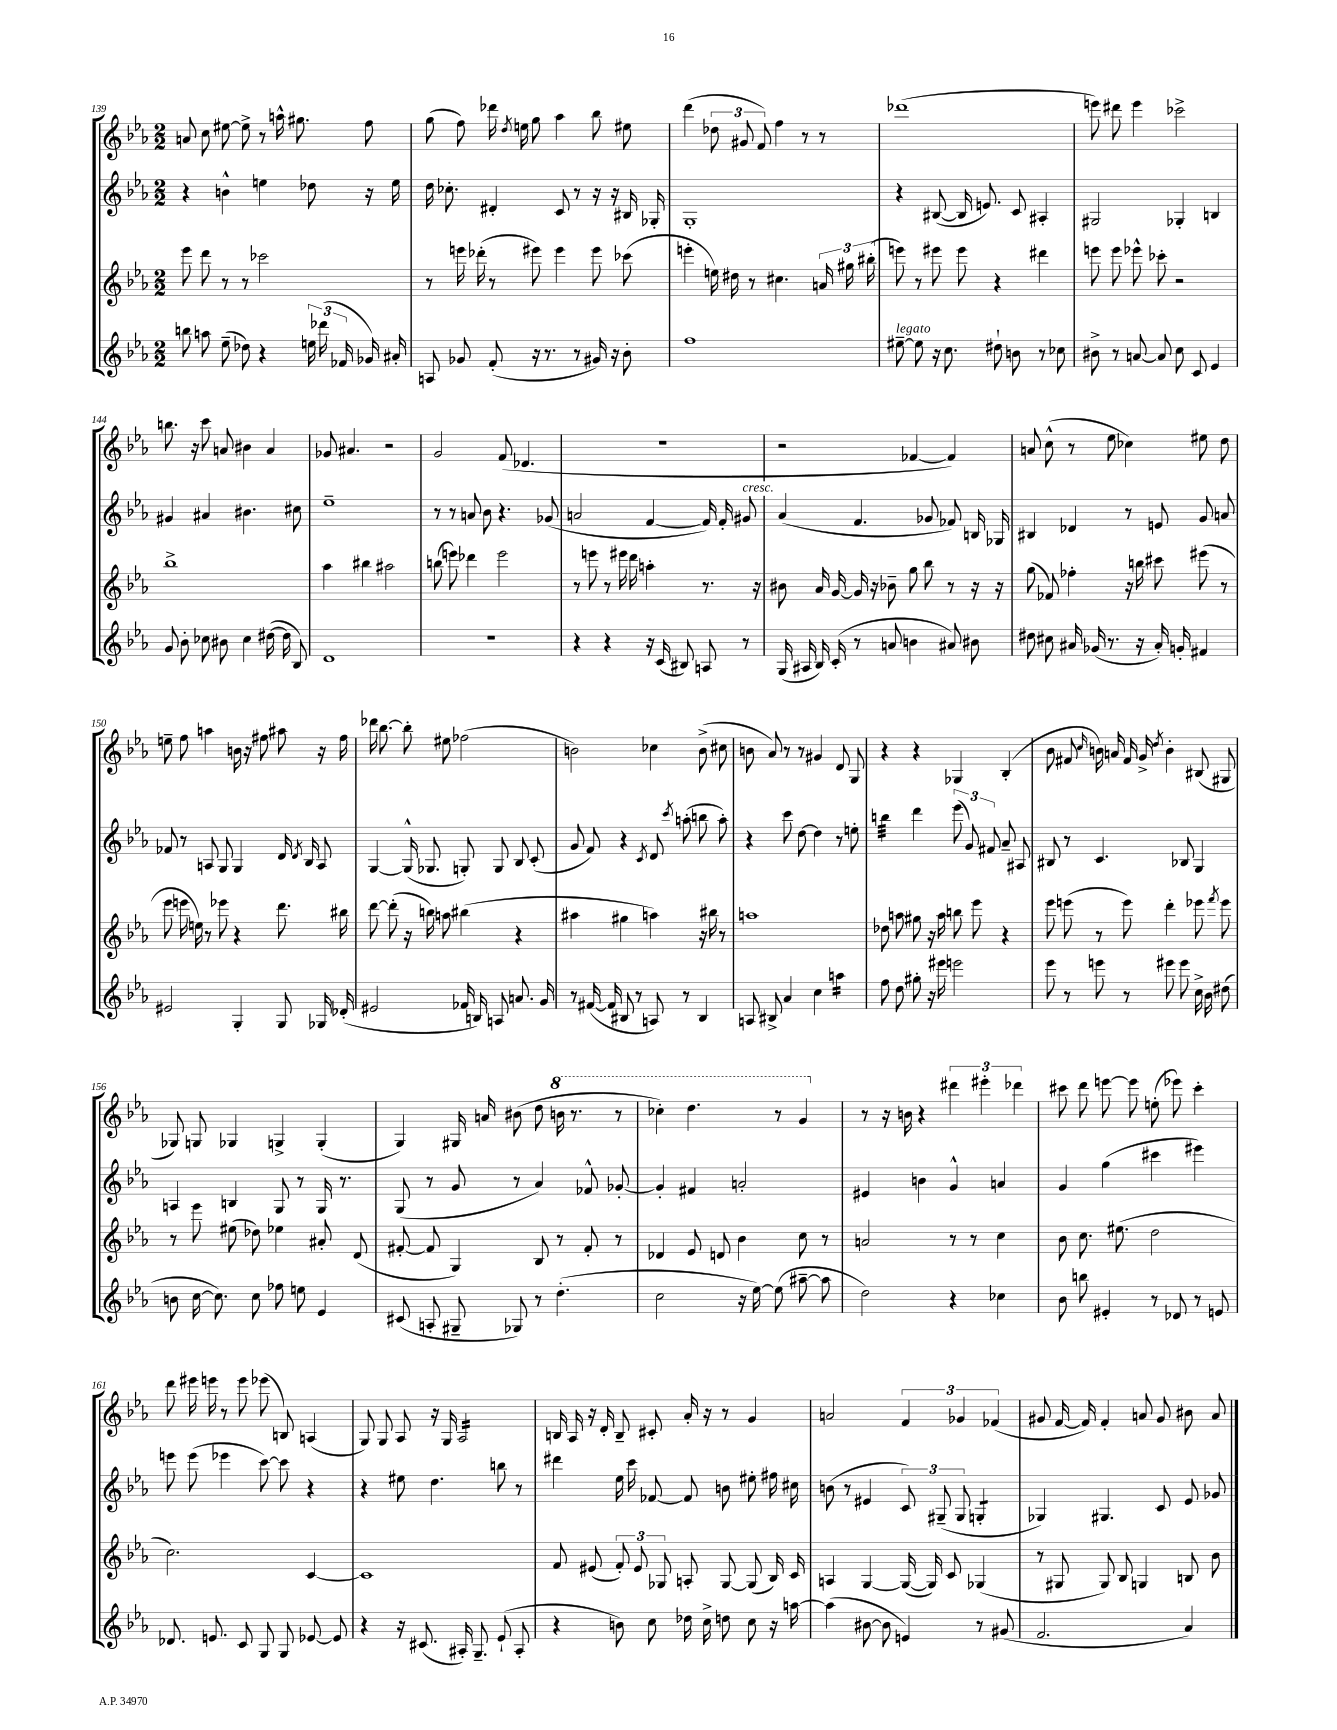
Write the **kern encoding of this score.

**kern	**kern	**kern	**kern
*staff4	*staff3	*staff2	*staff1
*clefG2	*clefG2	*clefG2	*clefG2
*k[b-e-a-]	*k[b-e-a-]	*k[b-e-a-]	*k[b-e-a-]
*M2/2	*M2/2	*M2/2	*M2/2
8bb	8eee-	4r	8a
8aa	8ddd	.	8cc
(8ee-~	8r	4b^^	[8ee#
8dd-)	8r	.	8ee#^]
4r	2ccc-	4ee	8r
.	.	.	16aa^^
.	.	.	8.gg#
24ee	.	8dd-	.
(24ddd-	.	.	.
24f-	.	.	.
16g-)	.	16r	8ff
16a#'	.	16ee	.
=	=	=	=
8A	8r	16dd	(8gg
.	.	8.cc-'	.
8g-	16eee	.	8ff)
.	(16ddd-'	.	.
(8f'	8r	4d#'	16ddd-
.	.	.	8qdd
.	.	.	16ee
16r	8eee#)	.	8gg
8.r	.	.	.
.	4eee#	8c	4aa-
8r	.	8r	.
16g#)	8eee#	16r	8bb-
16r	.	16r	.
8b-'	(8ccc-	16B#	8ee#
.	.	16G-'	.
=	=	=	=
1ff	4eee'	1G'	(4ddd
.	16ee)	.	12dd-
.	16dd#	.	.
.	.	.	12g#
.	8r	.	.
.	.	.	12f)
.	4.cc#	.	4ff
.	.	.	8r
.	24a	.	8r
.	24gg#	.	.
.	(24bb#'	.	.
=	=	=	=
[8ee#~	8eee)	4r	(1ddd-
8ee#]	8r	.	.
16r	8eee#	([8B#	.
8.cc	.	.	.
.	8eee#	16B#]	.
.	.	8.e)	.
8dd#`	4r	.	.
8b	.	8c	.
8r	4ddd#	4A#'	.
8cc-	.	.	.
=	=	=	=
8b#^	8eee	2G#	8eee)
8r	8eee	.	8ddd#
[8a	8eee-^^	.	4eee
8a]	8ccc-'	.	.
8cc	2r	4G-'	2ccc-^
8c	.	.	.
4e-	.	4B	.
=	=	=	=
8g	1bb-^	4g#	8.bb
8b-'	.	.	.
.	.	.	16r
8cc-	.	4a#	8ccc
8b#	.	.	8a
4cc-	.	4.b#	4b#
([16dd#	.	.	4a
16dd#]	.	.	.
8B-)	.	8cc#	.
=	=	=	=
1d	4aa-	1ee-~	8g-
.	.	.	4.a#
.	4bb#	.	.
.	2aa#	.	2r
=	=	=	=
1r	(8bb	8r	2g
.	8eee)	8r	.
.	4ddd-	8a	.
.	.	8b-	.
.	2eee	4.r	(8f
.	.	.	4.d-
.	.	(8g-	.
=	=	=	=
4r	8r	2a	1r
.	8eee	.	.
4r	8r	.	.
.	16eee#	.	.
.	16ddd	.	.
16r	4aa'	[4f	.
(16c	.	.	.
8B#)	.	.	.
8A	8.r	16f])	.
.	.	16f'	.
8r	.	8g#	.
.	16r	.	.
=	=	=	=
(16G	8b#	(4a-	2r
16A#	.	.	.
16B-)	16a-	.	.
(16c'	[16g	.	.
8r	16g]	4.f	.
.	16r	.	.
8a	8b-~	.	.
4b	8gg	.	[4f-
.	8bb-	8g-	.
8a#)	8r	8f-)	4f-])
8b#	16r	16B	.
.	16r	16G-	.
=	=	=	=
8dd#	(8gg	4B#	8a
8cc#	8f-)	.	(8cc^^
16a#	4ff-'	4d-	8r
(16g-	.	.	.
8.r	.	.	8ee-
.	16r	8r	4cc-)
16r	16bb	.	.
16a#')	8ccc#	8e	.
16g'	.	.	.
4f#	(8eee#	8g	8ee#
.	8r	8a	8dd
=	=	=	=
2e#	8eee-	8f-	8ee~
.	16eee	8r	8ff
.	16ee)	.	.
.	8r	8A	4aa
.	8eee-	8G	.
4G'	4r	4G	16b
.	.	.	16r
.	.	.	8ff#
8G	8.ddd	16d	8aa#
.	.	8qd	.
.	.	16B-	.
16G-	.	8A	16r
(16d-'	16bb#	.	16ff#
=	=	=	=
2e#	[8ddd	[4G	16ddd-
.	.	.	[8.bb-
.	(8ddd']	.	.
.	16r	(16G^^]	8bb-']
.	16bb)	8.G-	.
.	8aa	.	8ee#
16f-	(4bb#	8G')	(2ff-
16B)	.	.	.
8A	.	8G	.
8.a	4r	8B-	.
.	.	(8c'	.
16g	.	.	.
=	=	=	=
8r	4aa#	8g	2b)
([16f#	.	8f)	.
16f#]	.	.	.
8B#	4gg#	4r	.
8r	.	.	.
.	.	8qc	.
8A)	4aa)	8d	4cc-
.	.	8qccc	.
8r	.	(8aa'	.
4B#	16r	8bb	(8b^
.	16bb#	.	.
.	8r	8aa')	8cc#
=	=	=	=
8A	1aa	4r	8b
8B#^	.	.	8a-)
4a-	.	8ccc	8r
.	.	[8dd	8r
4cc	.	4dd]	4g#
4aa	.	8r	8d
.	.	8ee'	8G
=	=	=	=
8ff	8dd-	4bb	4r
8dd	8aa	.	.
8gg#'	8gg#	4ddd	4r
16r	16r	.	.
16eee#	16aa	.	.
2eee	8bb	(12eee-	4G-
.	.	12g)	.
.	8eee-	.	.
.	.	12f#	.
.	4r	8a-~	(4B-'
.	.	8A#	.
=	=	=	=
8eee-	8eee-	8B#	8b-
8r	(8eee	8r	8f#
.	.	.	16qqcc
8eee	8r	4.c	16b)
.	.	.	16a
8r	8eee)	.	16f#
.	.	.	16g^
.	.	.	8qdd
8eee#	4ddd'	.	4b'
8eee#	.	8B-	.
16cc^	8eee-	4G	(8B#
16b-	.	.	.
.	8qfff	.	.
(8dd#	8eee-	.	8G#
=	=	=	=
8b	8r	4A	8G-)
[16cc	8eee-	.	8G
8.cc])	.	.	.
.	(8ee#	4B	4G-
8cc	8dd-)	.	.
8ff-	4ee-	8G	4G^
8ee	.	8r	.
4e-	8a#'	16G	(4G'
.	.	8.r	.
.	(8d	.	.
=	=	=	=
(8c#	[8f#'	(8G	4G)
8A'	8f#]	8r	.
8G#~	4G)	8g	16G#
.	.	.	16a
8G-)	.	8r	(8b#
8r	8B-	4a-)	8dd
(4.dd'	8r	.	16bb
.	.	.	8.r
.	8f#'	8f-^^	.
.	8r	[8g-'	8r
=	=	=	=
2cc	4d-	4g-']	4ccc-')
.	8e-	4f#	4.ddd
.	8d	.	.
16r	4b-	2a'	.
[16ee-)	.	.	.
(8ee-]	.	.	8r
[8aa#~	8cc	.	4gg
8aa#]	8r	.	.
=	=	=	=
2dd)	2a	4e#	8r
.	.	.	16r
.	.	.	16b
.	.	4b	4r
4r	8r	4g^^	6ddd#
.	8r	.	.
.	.	.	6eee#'
4cc-	4cc	4a	.
.	.	.	6ddd-
=	=	=	=
8b-	8b-	4g	8ccc#
8bb	8.cc	.	8ddd
4e#'	.	(4gg	[8eee
.	(8.ee#	.	.
.	.	.	8eee]
8r	2dd	4ccc#	(8ee'
8d-	.	.	8eee-)
8r	.	4eee#)	4ccc#'
8e	.	.	.
=	=	=	=
8.d-	2.cc)	8eee	8ddd
.	.	(8eee	16eee#
8.e	.	.	16eee
.	.	4eee-	8r
8c	.	.	8eee
8G	.	[8ccc)	(8eee-
8G	.	8ccc]	8B)
[8e-	[4c	4r	(4A
8e-]	.	.	.
=	=	=	=
4r	1c]	4r	8G)
.	.	.	8G
16r	.	8ee#	8A-
(8.c#	.	.	.
.	.	4.dd	16r
.	.	.	16G
16A#')	.	.	2A-
8.G~	.	.	.
(8e-`	.	8bb	.
8A#'	.	8r	.
=	=	=	=
4r	8f	4ddd#	16B
.	.	.	16A-
.	(8e#	.	16r
.	.	.	16d'
8b)	12f')	16ee-	8B~
.	.	16ccc	.
.	12e#	.	.
8cc	.	[8f-	8c#'
.	12G-	.	.
16dd-	8A'	8f-]	16a-'
16cc^	.	.	16r
8dd	[8G-	8b	8r
8cc	(8G-]	8ee#'	4g
16r	16B-)	16ff#	.
[16aa	16c	16cc#	.
=	=	=	=
(4aa]	4A	(8b	2a
.	.	8r	.
[8b#	[4G	4e#	.
8b#]	.	.	.
4e)	(16G_	12c)	6f
.	16G])	.	.
.	.	(12G#~	.
.	8c	.	.
.	.	12G#	6g-
8r	(4G-	4G'	.
.	.	.	(6f-
(8g#	.	.	.
=	=	=	=
2.f	8r	4G-)	8g#
.	8G#	.	[16f
.	.	.	16f])
.	8G#)	4.G#	4f'
.	8B-	.	.
.	4G	.	8a
.	.	8c	8g#
4a-)	8B	8e-	8b#
.	8b-	8g-	8a
==	==	==	==
*-	*-	*-	*-
